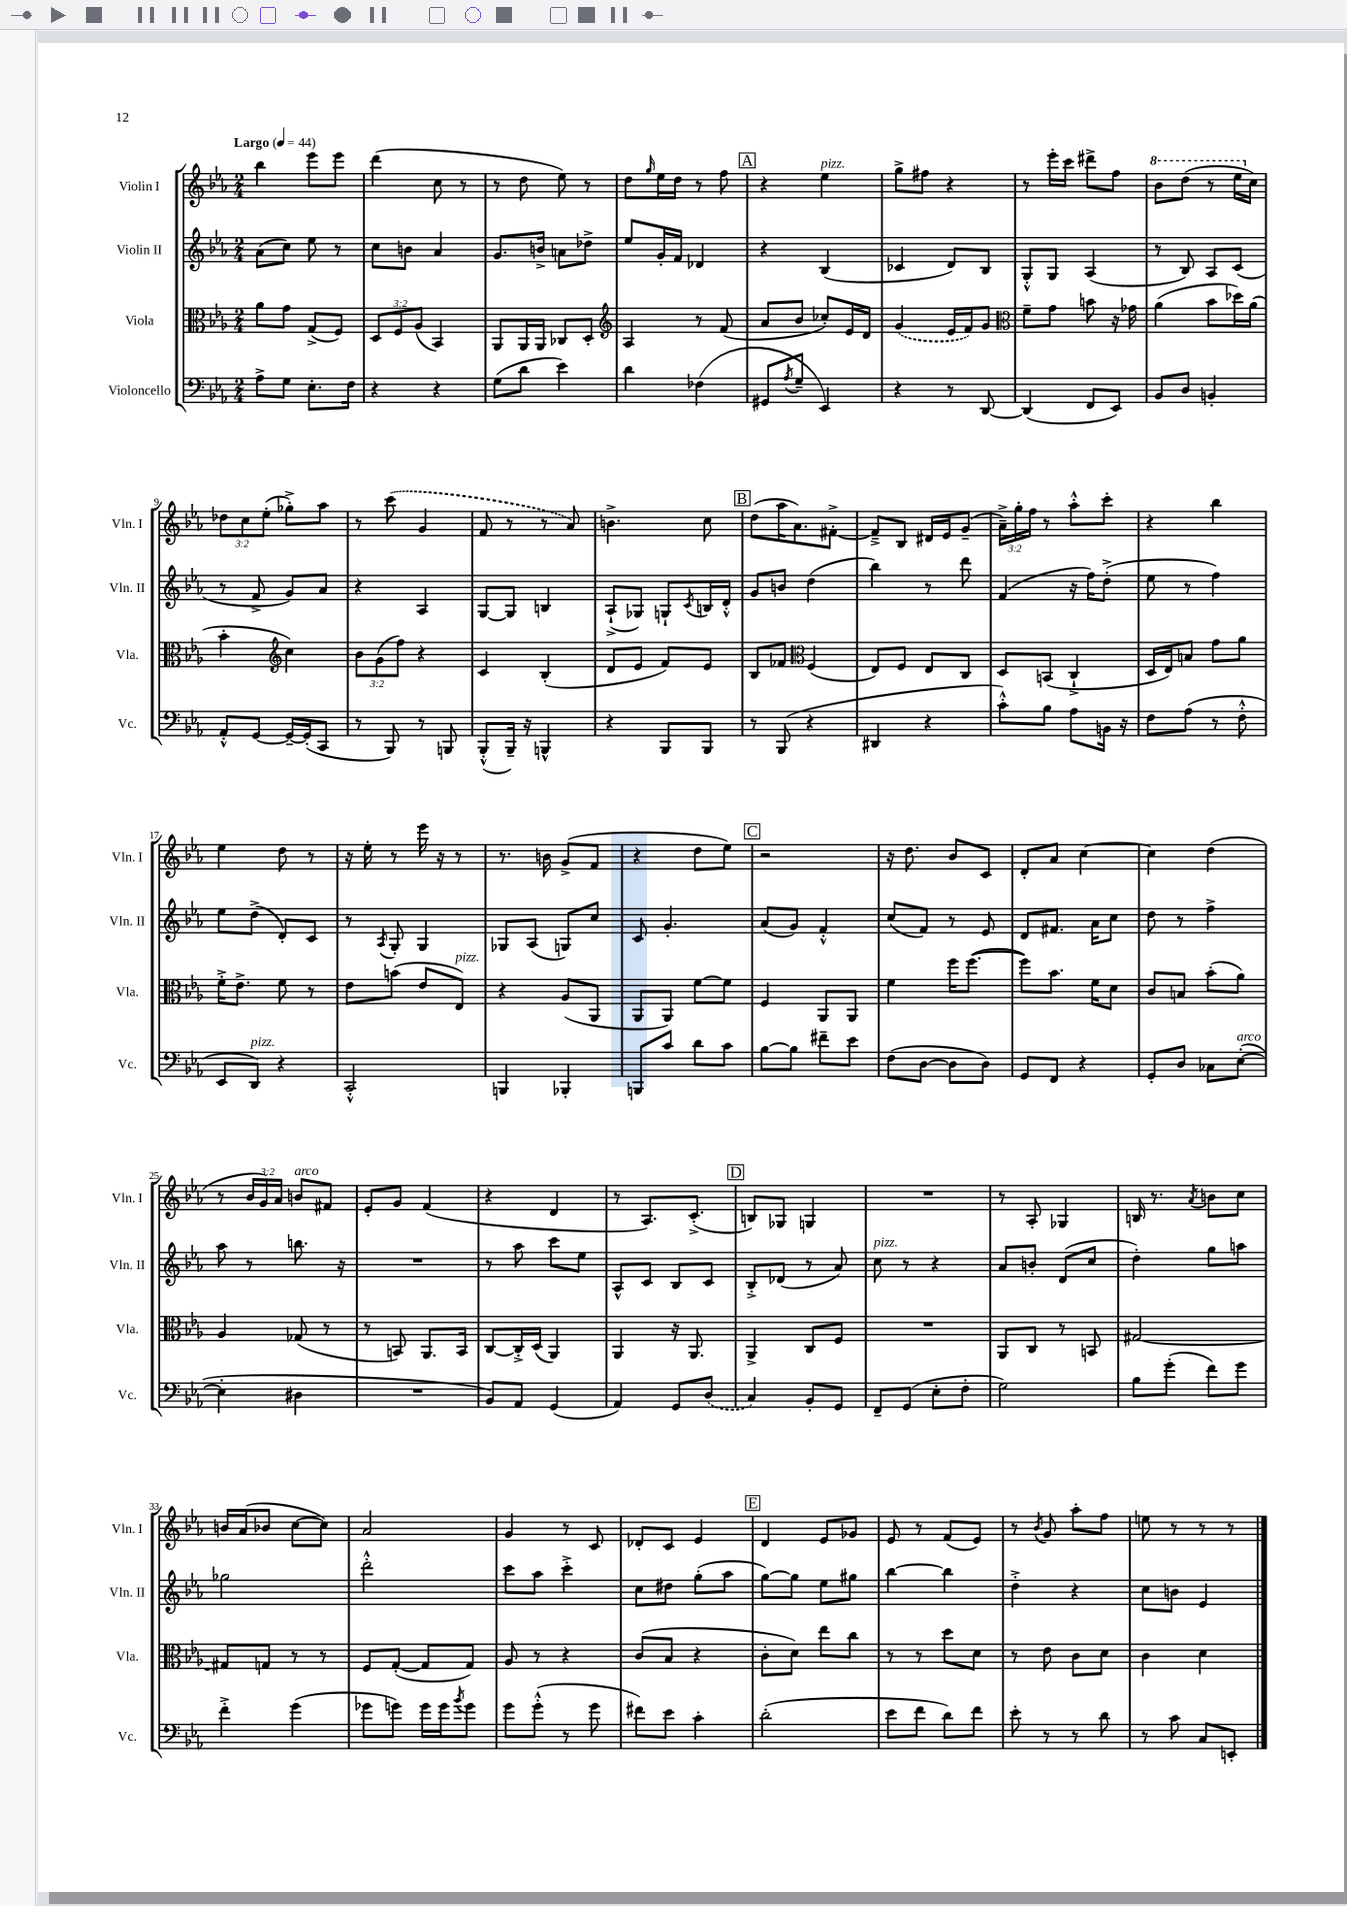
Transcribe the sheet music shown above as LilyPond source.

<<
\new StaffGroup <<
\new Staff = "s0" \with { instrumentName = "Violin I" shortInstrumentName = "Vln. I" } {
    \clef treble \key ees \major \numericTimeSignature \time 2/4 \override Staff.TupletNumber.text = #tuplet-number::calc-fraction-text \tempo "Largo" 4 = 44
    bes''4 ees'''8 ees'''8 |
    d'''4( c''8 r8 |
    r8 d''8 ees''8) r8 |
    d''8 \grace { g''16 } ees''16 d''16 r8 f''8 |
    \mark \markup { \box "A" } r4 ees''4^\markup { \italic "pizz." } |
    g''8-> fis''8 r4 |
    r8 ees'''16-. c'''16 dis'''8-> f''8 |
    \ottava #1 bes''8 d'''8( r8 ees'''16 \ottava #0 c''16) |
    \tuplet 3/2 { des''8 c''8 ees''8-.( } ges''8-.->) aes''8 |
    r8 \once \slurDashed c'''8( g'4 |
    f'8 r8 r8 aes'8) |
    b'4.-> c''8 |
    \mark \markup { \box "B" } d''8( aes''16 aes'8.) fis'8~-.-> |
    fis'8---> bes8 dis'16 ees'16 g'8--( |
    \tuplet 3/2 { aes'16--->) g''16-. f''16 } r8 aes''8-.-^ c'''8-. |
    r4 bes''4 |
    ees''4 d''8 r8 |
    r16 ees''16-. r8 ees'''16 r16 r8 |
    r8. b'16 g'8->( f'8 |
    r4 d''8 ees''8) |
    \mark \markup { \box "C" } r2 |
    r16 d''8. bes'8 c'8 |
    d'8-. aes'8 c''4~ |
    c''4 d''4( |
    r8 \tuplet 3/2 { bes'16 g'16) aes'16 } b'8^\markup { \italic "arco" } fis'8 |
    ees'8-. g'8 f'4( |
    r4 d'4 |
    r8 aes8.) c'8.-.->( |
    \mark \markup { \box "D" } b8) ges8 g4 |
    R2 |
    r8 aes8-. ges4 |
    b16 r8. \acciaccatura { aes'8 } b'8 c''8 |
    b'16 aes'16( bes'8 c''8~ c''8) |
    aes'2 |
    g'4 r8 c'8 |
    des'8-. c'8 ees'4 |
    \mark \markup { \box "E" } d'4 ees'8 ges'8 |
    ees'8 r8 f'8( ees'8) |
    r8 \acciaccatura { bes'8 } g'8 aes''8-. f''8 |
    e''8 r8 r8 r8 \bar "|." |
}
\new Staff = "s1" \with { instrumentName = "Violin II" shortInstrumentName = "Vln. II" } {
    \clef treble \key ees \major \numericTimeSignature \time 2/4
    aes'8( c''8) ees''8 r8 |
    c''8 b'8 aes'4 |
    g'8. b'16-> a'8 des''8-> |
    ees''8 g'16-. f'16 des'4 |
    \mark \markup { \box "A" } r4 bes4( |
    ces'4 d'8) bes8 |
    g8-.-^ g8 aes4( |
    r8 bes8) aes8 c'8( |
    r8 f'8-> g'8) aes'8 |
    r4 aes4 |
    g8~ g8 b4 |
    aes8-!->( ges8) g8-! \acciaccatura { c'8 } b16 d'16-.-^ |
    \mark \markup { \box "B" } g'8 b'8 d''4( |
    bes''4) r8 d'''8 |
    f'4( r16 f''16) d''8-.->( |
    ees''8 r8 f''4) |
    ees''8 d''8->( d'8-.) c'8 |
    r8 \acciaccatura { aes8 } g8-. g4 |
    ges8 aes8( g8) c''8 |
    c'8 g'4.-. |
    \mark \markup { \box "C" } aes'8( g'8) f'4-.-^ |
    c''8( f'8) r8 ees'8 |
    d'8 fis'8. aes'16 c''8 |
    d''8 r8 f''4-> |
    aes''8 r8 b''8. r16 |
    R2 |
    r8 aes''8 c'''8 ees''8 |
    aes8-^ c'8 bes8 c'8 |
    \mark \markup { \box "D" } bes8-.-> des'8( r8 aes'8) |
    c''8^\markup { \italic "pizz." } r8 r4 |
    aes'8 b'8-. d'8( c''8 |
    d''4-.) g''8 a''8 |
    ges''2 |
    d'''2-.-^ |
    c'''8 aes''8 c'''4-.-> |
    c''8 dis''8 g''8-.( aes''8 |
    \mark \markup { \box "E" } g''8~) g''8 ees''8 gis''8 |
    bes''4~ bes''4 |
    d''4-.-> r4 |
    c''8 b'8 ees'4 \bar "|." |
}
\new Staff = "s2" \with { instrumentName = "Viola" shortInstrumentName = "Vla." } {
    \clef alto \key ees \major \numericTimeSignature \time 2/4 \override Staff.TupletNumber.text = #tuplet-number::calc-fraction-text
    aes'8 g'8 g8->( f8) |
    \tuplet 3/2 { d8 f8 aes8( } bes,4) |
    aes,8 aes,16 aes,16 ces8 d8-. |
    \clef treble aes4 r8 f'8( |
    \mark \markup { \box "A" } aes'8 bes'8 ces''8-.) ees'16 d'16 |
    \once \slurDashed g'4( ees'16 f'16) g'8 |
    \clef alto f'8-- g'8 b'8 r16 ges'16 |
    aes'4( bes'8 des''16) aes'16( |
    bes'4-. \clef treble c''4) |
    \tuplet 3/2 { bes'8 g'8( f''8) } r4 |
    c'4 bes4-.( |
    d'8 ees'8 f'8) ees'8 |
    \mark \markup { \box "B" } bes8 fes'8 \clef alto f4( |
    ees8) f8 ees8 c8 |
    d8 b,8( c4-!-> |
    d16 ees16) b8 g'8 aes'8 |
    f'16-.-> ees'8.-> f'8 r8 |
    ees'8 b'8( ees'8 ees8^\markup { \italic "pizz." }) |
    r4 aes8( aes,8 |
    aes,8 aes,8) f'8~ f'8 |
    \mark \markup { \box "C" } f4 aes,8 aes,8 |
    f'4 f''16 f''8.~( |
    f''8) bes'8. f'16 d'8 |
    c'8 b8 bes'8-.( aes'8) |
    aes4 ges8( r8 |
    r8 b,8) aes,8. b,16 |
    c8~ c16-.-> d16( aes,4) |
    aes,4 r16 aes,8. |
    \mark \markup { \box "D" } aes,4-> c8 f8 |
    R2 |
    aes,8 c8 r8 b,8 |
    gis2~ |
    gis8 g8 r8 r8 |
    f8 g8~-.( g8 g8) |
    aes8 r8 r4 |
    c'8( bes8 r4 |
    \mark \markup { \box "E" } c'8-. d'8) ees''8 c''8 |
    r8 r8 d''8 d'8 |
    r8 ees'8 c'8 d'8 |
    c'4 d'4 \bar "|." |
}
\new Staff = "s3" \with { instrumentName = "Violoncello" shortInstrumentName = "Vc." } {
    \clef bass \key ees \major \numericTimeSignature \time 2/4
    aes8-> g8 ees8.-. f16 |
    r4 r4 |
    g8( d'8 ees'4) |
    d'4 fes4( |
    \mark \markup { \box "A" } gis,8 \acciaccatura { aes8 } g8-- ees,4) |
    r4 r8 d,8~ |
    d,4( f,8 ees,8) |
    bes,8 d8 b,4-. |
    aes,8-.-^ g,8~ g,16~-- g,16-.( c,8 |
    r8 bes,,8) r8 b,,8 |
    bes,,8-.-^( bes,,16--) r16 b,,4-^ |
    r4 bes,,8 bes,,8 |
    \mark \markup { \box "B" } r8 bes,,8( r4 |
    dis,4 r4 |
    c'8-.-^) bes8 aes8 b,16 r16 |
    f8 aes8( r8 f8-.-^ |
    ees,8 d,8^\markup { \italic "pizz." }) r4 |
    c,2-.-^ |
    b,,4 bes,,4-. |
    b,,8 c'8 d'8 c'8 |
    \mark \markup { \box "C" } bes8~ bes8 fis'8-- ees'8 |
    f8( d8~ d8 d8) |
    g,8 f,8 r4 |
    g,8-. d8 ces8 ees8~-.^\markup { \italic "arco" }( |
    ees4-. dis4 |
    R2 |
    bes,8) aes,8 g,4( |
    aes,4) g,8 \once \slurDashed d8( |
    \mark \markup { \box "D" } c4) bes,8-. g,8 |
    f,8-- g,8( ees8-. f8-. |
    g2) |
    bes8 g'8-.( f'8) g'8 |
    f'4-.-> g'4( |
    ges'8 g'8) g'16 g'16 \acciaccatura { bes'8 } g'8 |
    g'8 g'8-.-^( r8 g'8 |
    fis'8) ees'8 c'4-. |
    \mark \markup { \box "E" } d'2-.( |
    ees'8 f'8 d'8) f'8 |
    ees'8-. r8 r8 d'8 |
    r8 c'8 c8 e,8-. \bar "|." |
}
>>
>>
